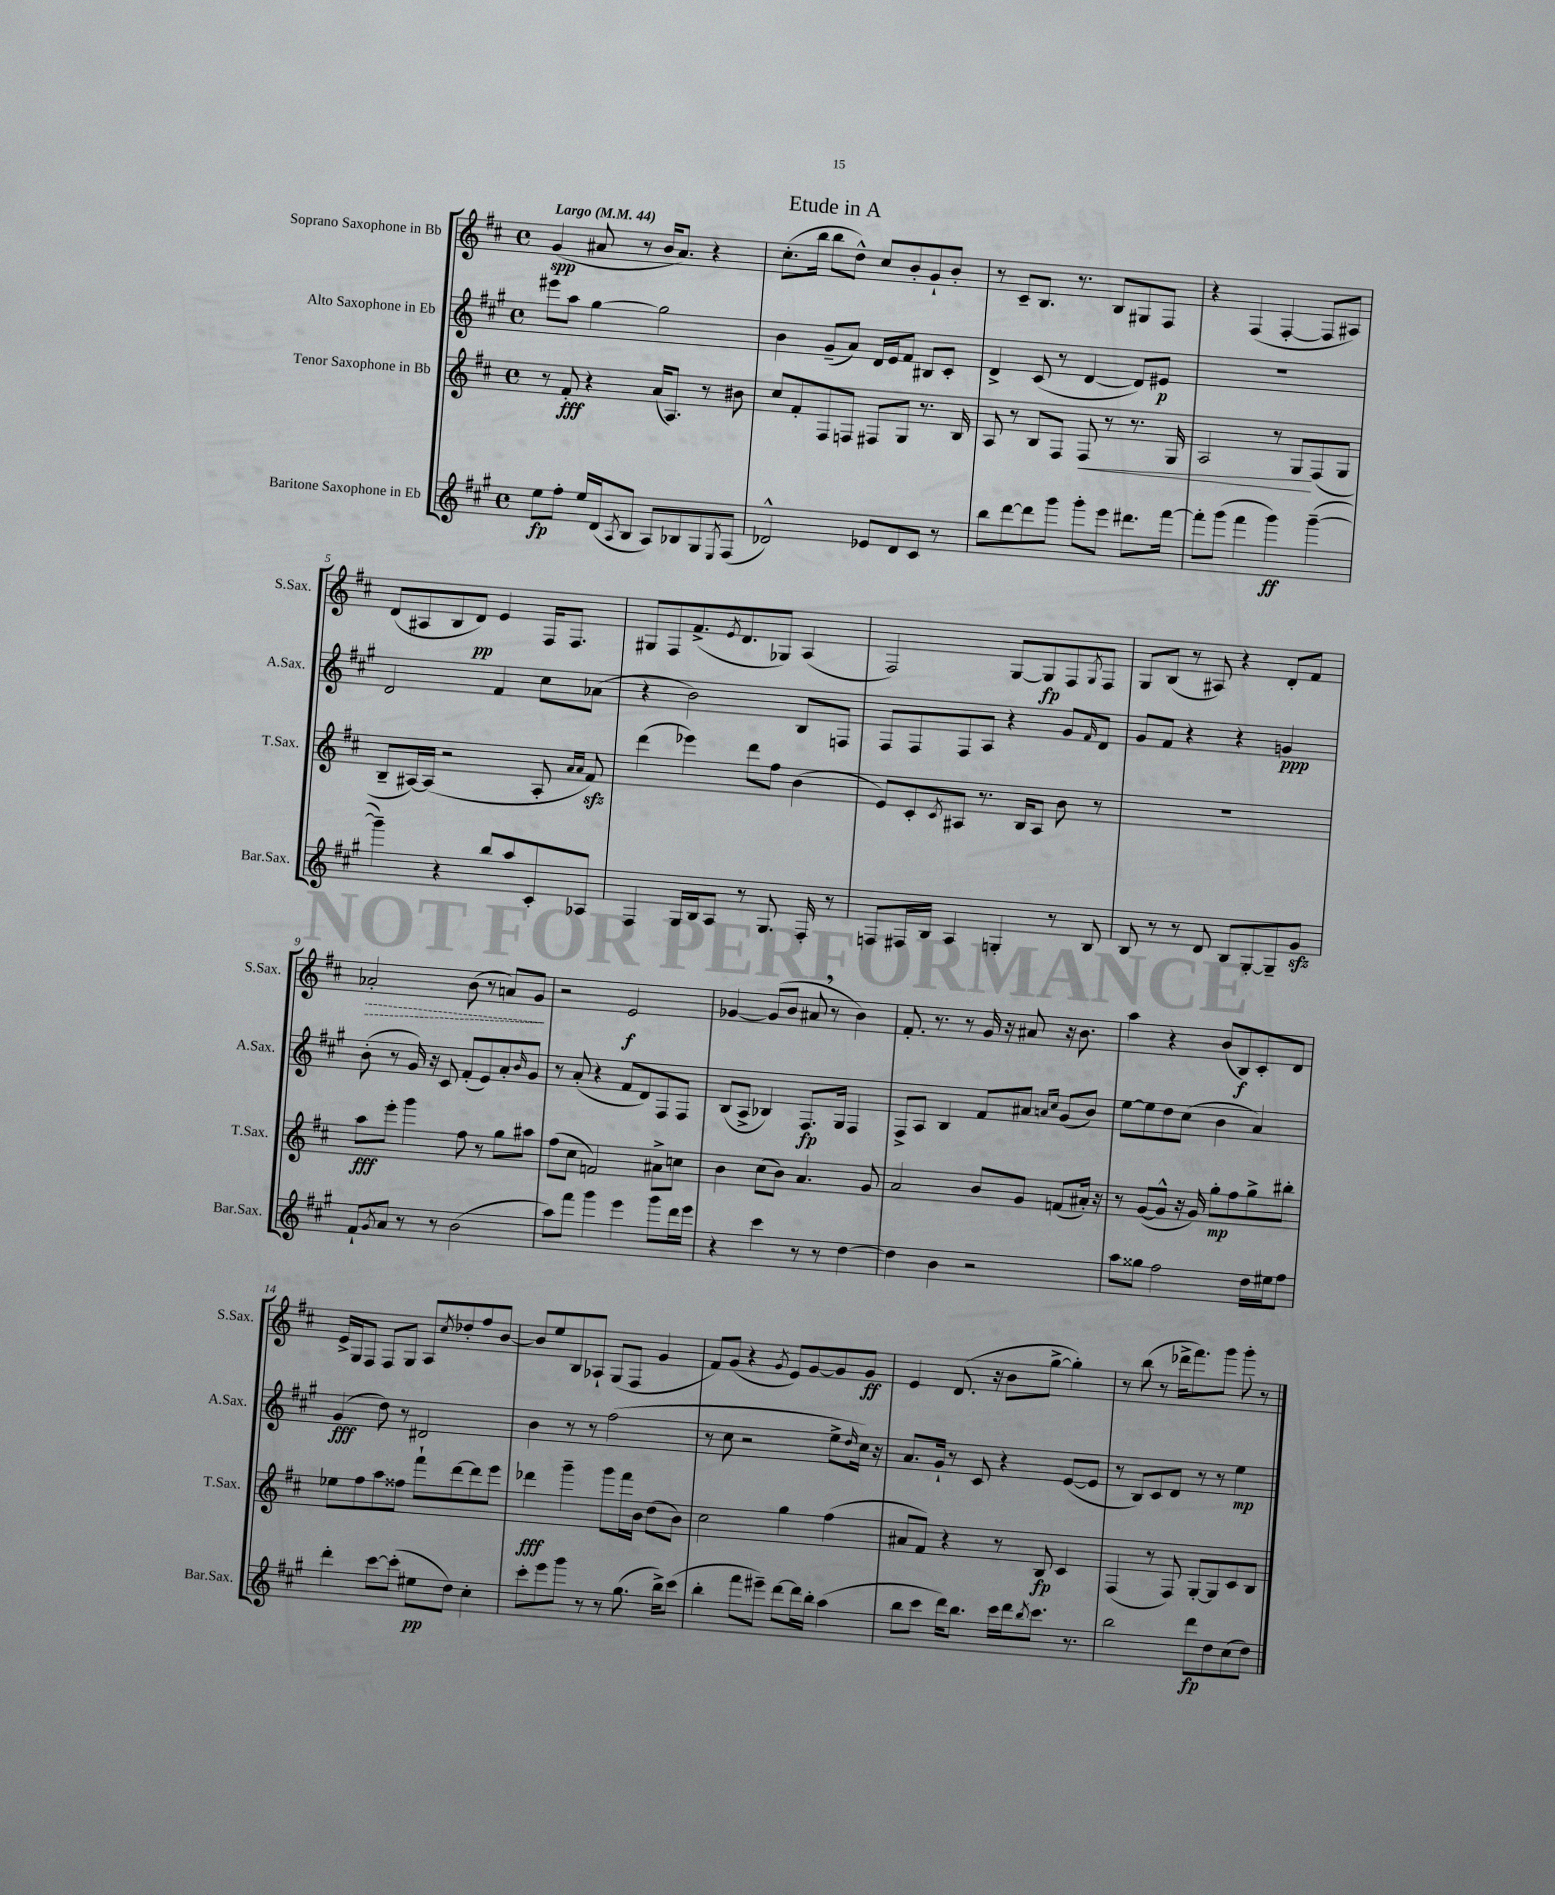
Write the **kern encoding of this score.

**kern	**dynam	**kern	**dynam	**kern	**dynam	**kern	**dynam
*part4	*part4	*part3	*part3	*part2	*part2	*part1	*part1
*staff4	*staff4	*staff3	*staff3	*staff2	*staff2	*staff1	*staff1
*I"Baritone Saxophone in Eb	*	*I"Tenor Saxophone in Bb	*	*I"Alto Saxophone in Eb	*	*I"Soprano Saxophone in Bb	*
*I'Bar.Sax.	*	*I'T.Sax.	*	*I'A.Sax.	*	*I'S.Sax.	*
*clefG2	*	*clefG2	*	*clefG2	*	*clefG2	*
*k[f#c#g#]	*	*k[f#c#]	*	*k[f#c#g#]	*	*k[f#c#]	*
*M4/4	*	*M4/4	*	*M4/4	*	*M4/4	*
*met(c)	*	*met(c)	*	*met(c)	*	*met(c)	*
*MM44	*	*MM44	*	*MM44	*	*MM44	*
=1	=1	=1	=1	=1	=1	=1	=1
!	!	!	!	!	!	!LO:TX:a:B:t=Largo	!
8ee\L	fp	8r	.	8eee#X\L	.	(4g/	spp
8ff#'\J	.	8f#'/	fff	8aa\J	.	.	.
16ee/LL	.	4r	.	[4gg#\	.	8a#X/	.
(16d/J	.	.	.	.	.	.	.
8qA/	.	.	.	.	.	.	.
8B/J	.	.	.	.	.	8r	.
8A/L)	.	(16a/KL	.	2gg#\]	.	16b/KL	.
.	.	8.A/J)	.	.	.	8.a#/J)	.
8B-X/	.	.	.	.	.	.	.
8G#/	.	8r	.	.	.	4r	.
8qE/	.	.	.	.	.	.	.
(8F#/J	.	8b#X\	.	.	.	.	.
=2	=2	=2	=2	=2	=2	=2	=2
2d-X^^/)	.	8cc#/L	.	4b\	.	(8.cc#'\L	.
.	.	8f#'/	.	.	.	.	.
.	.	.	.	.	.	16bb\Jk	.
.	.	8F#/	.	(8g#~/L	.	8bb\L	.
.	.	8Fn/J	.	8a/J)	.	8dd^^\J)	.
8e-X/L	.	8F#X/L	.	16d/LL	.	8cc#/L	.
.	.	.	.	16e/J	.	.	.
8d-/	.	8G/J	.	8f#/J	.	8b'/	.
8c#/J	.	8.r	.	8B#X/L	.	8g`/	.
8r	.	.	.	8c#'/J	.	8b'/J	.
.	.	16B/	.	.	.	.	.
=3	=3	=3	=3	=3	=3	=3	=3
8bb\L	.	8A/	.	4d^/	.	8r	.
[8ddd\	.	8r	.	.	.	8c#~/L	.
8ddd\]	.	8B/L	.	(8c#/	.	8.B/J	.
8ggg#\J	.	8F#/J	.	8r	.	.	.
.	.	.	.	.	.	8.r	.
!	!	!	!LO:HP:b	!	!	!	!
8ggg#'\L	.	8F#/	<	[4d/	.	.	.
8eee\J	.	8r	.	.	.	8B/L	.
8.ddd#X\L	.	8.r	.	8d/L])	.	8G#X/	.
.	.	.	.	8e#X/J	p	8F#/J	.
[16fff#\Jk	.	16G/	.	.	.	.	.
=4	=4	=4	=4	=4	=4	=4	=4
8fff#'\L]	.	2A/	.	1r	.	4r	.
(8ggg#\J	.	.	.	.	.	.	.
4fff#\	.	.	.	.	.	(4F#/	.
4ggg#\)	ff	8r	.	.	.	[4F#'/	.
.	.	8G/L	.	.	.	.	.
([4ggg#~\	.	(8F#/	[	.	.	8F#/L]	.
.	.	8G/J	.	.	.	8A#X/J)	.
!!LO:LB:g=z
=5	=5	=5	=5	=5	=5	=5	=5
4ggg#~\])	.	8B~/L	.	2d/	.	(8d/L	.
.	.	[16A#X/L)	.	.	.	8A#X/	.
.	.	(16A#/JJ]	.	.	.	.	.
4r	.	2r	.	.	.	8B/	.
.	.	.	.	.	.	8d/J)	pp
8bb/L	.	.	.	4f#/	.	4e/	.
8aa/	.	.	.	.	.	.	.
8c#'/	.	8A#'/	.	8cc#\L	.	16F#/KL	.
.	.	.	.	.	.	8.F#/J	.
.	.	16qqa/LL	.	.	.	.	.
.	.	16qqa/JJ	.	.	.	.	.
8A-X/J	.	8f#zz/)	.	(8a-X\J	.	.	.
=6	=6	=6	=6	=6	=6	=6	=6
4F#/	.	(4ddd\	.	4r	.	8G#X/L	.
.	.	.	.	.	.	8F#/	.
16G#/LL	.	4eee-X\)	.	2b\)	.	(8.f#^/	.
16B/J	.	.	.	.	.	.	.
8A/J	.	.	.	.	.	.	.
.	.	.	.	.	.	8qe/	.
.	.	.	.	.	.	8.d/	.
8r	.	8ddd\L	.	.	.	.	.
8.G#/	.	8ff#\J	.	.	.	8G-X/J)	.
.	.	(4b\	.	8B/L	.	(4A/	.
16F#'/	.	.	.	.	.	.	.
8r	.	.	.	8Fn/J	.	.	.
=7	=7	=7	=7	=7	=7	=7	=7
8Fn/L	.	8e/L)	.	8F#/L	.	2F#/)	.
16F#X/L	.	8c#'/	.	8F#/	.	.	.
16B/JJ	.	.	.	.	.	.	.
.	.	8qc#/	.	.	.	.	.
4A/	.	8A#X/J	.	8F#/	.	.	.
.	.	8.r	.	8A/J	.	.	.
4Gn'/	.	.	.	4r	.	[8G/L	.
.	.	16B/KL	.	.	.	.	.
.	.	8A#/J	.	.	.	8G/]	fp
8r	.	8b\	.	8g#/L	.	8F#/	.
.	.	.	.	16qqf#/	.	8qG/	.
8B/	.	8r	.	8d/J	.	8F#/J	.
=8	=8	=8	=8	=8	=8	=8	=8
8B/	.	1r	.	8g#/L	.	8G/L	.
8r	.	.	.	8f#/J	.	(8B/J	.
8r	.	.	.	4r	.	8r	.
8d/	.	.	.	.	.	8A#X/)	.
8B/L	.	.	.	4r	.	4r	.
[8G#'/	.	.	.	.	.	.	.
8G#~/]	.	.	.	4gn/	ppp	8d'/L	.
8g#zz/J	.	.	.	.	.	8f#/J	.
!!LO:LB:g=z
=9	=9	=9	=9	=9	=9	=9	=9
!	!	!	!	!	!	!	!LO:HP:b
8f#`/L	.	8aa\L	fff	(8b'\	.	2a-X'/	>
8qg#/	.	.	.	.	.	.	.
8a/J	.	8eee'\J	.	8r	.	.	.
8r	.	4ggg\	.	16g#/)	.	.	.
.	.	.	.	16r	.	.	.
8r	.	.	.	8c#/	.	.	.
(2b\	.	8ff#\	.	(8f#'/L	.	(8b\	.
.	.	8r	.	8e/)	.	8r	.
.	.	8gg\L	.	8a'/	.	8an/L)	.
.	.	.	.	16qqb/	.	.	.
.	.	8aa#X\J	.	8g#/J	.	8g/J	.
.	.	.	.	.	.	.	]
=10	=10	=10	=10	=10	=10	=10	=10
8aa\L)	.	(8ff#\L	.	8r	.	2r	.
8fff#\J	.	8cc#\J	.	(8a'/	.	.	.
4ggg#\	.	2fn/)	.	4r	.	.	.
4eee\	.	.	.	8f#/L	.	2e/	f
.	.	.	.	8d/)	.	.	.
8ggg#\L	.	8a#X^\L	.	8F#/	.	.	.
16ddd\L	.	8ccn\J	.	8F#/J	.	.	.
16eee\JJ	.	.	.	.	.	.	.
=11	=11	=11	=11	=11	=11	=11	=11
4r	.	4b\	.	(8B/L	.	[4g-X/	.
.	.	.	.	8A^/J	.	.	.
4ccc#\	.	(8cc#\L	.	4B-X/)	.	(8g-/L]	.
.	.	8b\J)	.	.	.	8b/J	.
8r	.	4.a/	.	8.F#/L	fp	8a#X,/	.
8r	.	.	.	.	.	8r	.
.	.	.	.	16G#/Jk	.	.	.
[4dd\	.	.	.	4F#/	.	4b\)	.
.	.	8g/	.	.	.	.	.
=12	=12	=12	=12	=12	=12	=12	=12
4dd\]	.	2a/	.	8F#^/L	.	8.f#'/	.
.	.	.	.	8A/J	.	.	.
.	.	.	.	.	.	8.r	.
4b\	.	.	.	4B/	.	.	.
.	.	.	.	.	.	8r	.
2r	.	8b/L	.	8f#/L	.	16g/	.
.	.	.	.	.	.	16r	.
.	.	8g/J	.	8a#X/J	.	8a#X/	.
.	.	.	.	16qqan/LL	.	.	.
.	.	.	.	16qqcc#/JJ	.	.	.
.	.	(8fn/L	.	(8g#/L	.	16r	.
.	.	.	.	.	.	8.b\	.
.	.	16a#X'/Jk)	.	8b/J)	.	.	.
.	.	16r	.	.	.	.	.
=13	=13	=13	=13	=13	=13	=13	=13
8aa\L	.	8r	.	[8ee\L	.	4aa\	.
8gg##X\J	.	([8g/L	.	8ee\]	.	.	.
2ff#\	.	8g^^/J]	.	8dd\	.	4r	.
.	.	16r	.	(8cc#\J	.	.	.
.	.	16g/)	.	.	.	.	.
.	.	8gg'\L	mp	4b\	.	(8b/L	.
.	.	8ff#\	.	.	.	8B/)	f
16dd\LL	.	8gg^\	.	4a/)	.	8c#'/	.
16ee#X\J	.	.	.	.	.	.	.
8ff#\J	.	8bb#X'\J	.	.	.	8d/J	.
!!LO:LB:g=z
=14	=14	=14	=14	=14	=14	=14	=14
4ddd'\	.	8ee-X\L	.	(4g#/	fff	16e^/LL	.
.	.	.	.	.	.	16G/J	.
.	.	8ff#\	.	.	.	8F#/J	.
[8ccc#\L	.	8aa\	.	8dd\)	.	8F#/L	.
(8ccc#'\J]	.	8ff##X\J	.	8r	.	8G/J	.
8ee#X\L	pp	8fff#`\L	.	2d#X/	.	8A/L	.
.	.	.	.	.	.	8qcc#/	.
8dd\J)	.	[8ddd\	.	.	.	8dd-X'/	.
4cc#'\	.	8ddd\]	.	.	.	8ff#/	.
.	.	8eee\J	.	.	.	[8b/J	.
=15	=15	=15	=15	=15	=15	=15	=15
8ccc#'\L	.	4ddd-X\	fff	4b\	.	8b/L]	.
8eee\	.	.	.	.	.	8ee/	.
8ggg#\J	.	4ggg~\	.	8r	.	8B/	.
8r	.	.	.	8r	.	8A-X`/J	.
8r	.	8ggg\L	.	(2ff#\	.	(8G/L	.
(8.gg#\	.	16fff#\L	.	.	.	8F#/J	.
.	.	16b\JJ	.	.	.	.	.
.	.	(8dd\L	.	.	.	4g/	.
16bb^\KL)	.	.	.	.	.	.	.
(8ccc#\J	.	8b\J)	.	.	.	.	.
=16	=16	=16	=16	=16	=16	=16	=16
4bb'\	.	2cc#\	.	8r	.	8f#/L)	.
.	.	.	.	8cc#\	.	(8g/J	.
8fff#\L	.	.	.	2r	.	4r	.
8eee#X~\J)	.	.	.	.	.	.	.
.	.	.	.	.	.	8qg/	.
[8ddd\L	.	4gg\	.	.	.	8e/L)	.
16ddd\L]	.	.	.	.	.	[8g/	.
16bb'\JJ	.	.	.	.	.	.	.
(4aa\	.	(4ff#\	.	8ee^\L	.	8g/]	.
.	.	.	.	16qqdd/	.	.	.
.	.	.	.	16cc#\Jk)	.	8g/J	ff
.	.	.	.	16r	.	.	.
=17	=17	=17	=17	=17	=17	=17	=17
8bb\L	.	8a#X/L	.	8.a/L	.	4e/	.
8ccc#\J	.	8f#/J)	.	.	.	.	.
.	.	.	.	16g#`/Jk	.	.	.
16ddd\KL)	.	4r	.	8r	.	(8.d/	.
8.bb\J	.	.	.	.	.	.	.
.	.	.	.	8c#/	.	.	.
.	.	.	.	.	.	16r	.
16ccc#\LL	.	8r	.	4r	.	8b\L	.
16ddd\J	.	.	.	.	.	.	.
8qbb/	.	.	.	.	.	.	.
8.ccc#\J	.	8B/	fp	.	.	[8gg^\J	.
.	.	4c#/	.	([8e/L	.	4gg'\])	.
8.r	.	.	.	.	.	.	.
.	.	.	.	8e/J]	.	.	.
=18	=18	=18	=18	=18	=18	=18	=18
2bb\	.	(4F#/	.	8r	.	8r	.
.	.	.	.	8B/L)	.	(8bb\	.
.	.	8r	.	8c#/	.	8r	.
.	.	8F#/)	.	8d/J	.	16ddd-X^\KL	.
.	.	.	.	.	.	8.fff#\)	.
8ddd\L	fp	[8G'/L	.	8r	.	.	.
8dd\	.	8G/]	.	8r	.	8ggg\J	.
(8cc#\	.	8c#/	.	4ee\	mp	8ggg'\	.
8dd\J)	.	8B/J	.	.	.	8r	.
==	==	==	==	==	==	==	==
*-	*-	*-	*-	*-	*-	*-	*-
